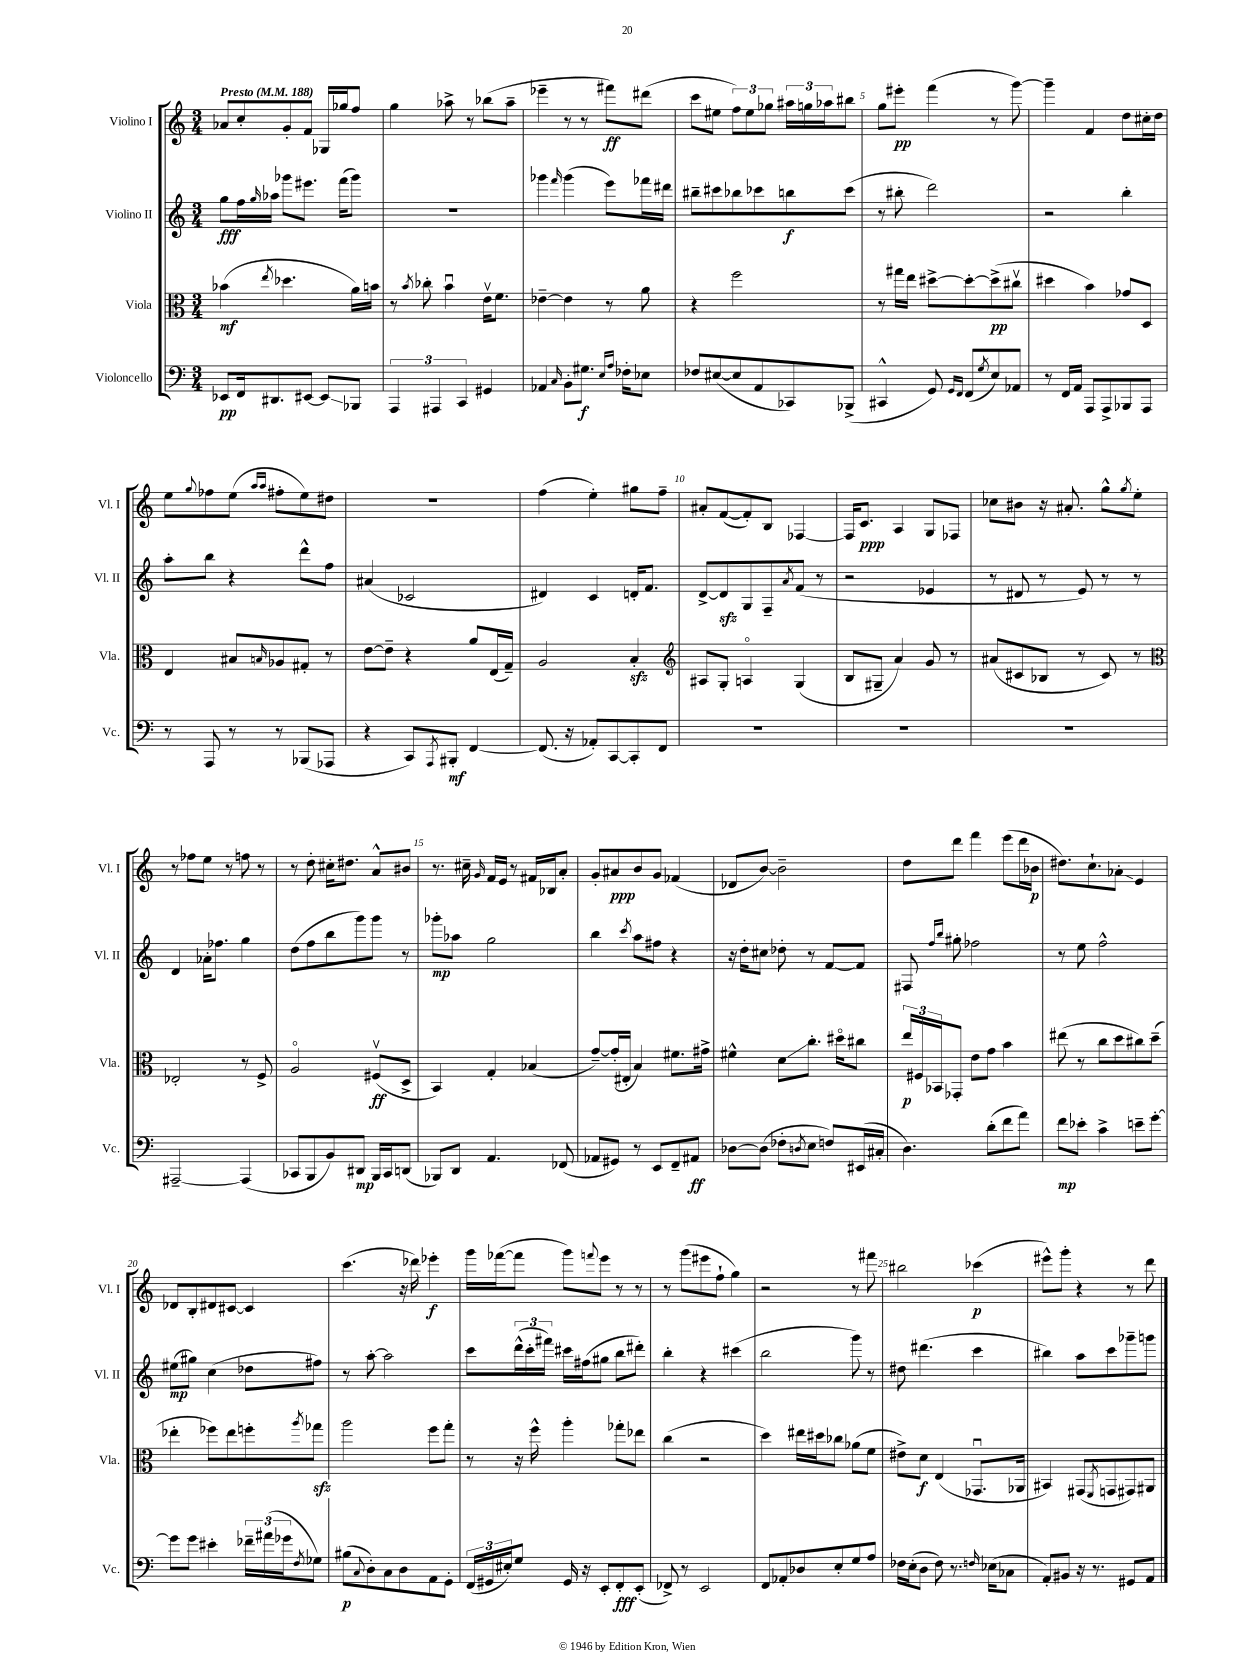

**kern	**kern	**kern	**kern
*staff4	*staff3	*staff2	*staff1
*clefF4	*clefC3	*clefG2	*clefG2
*k[]	*k[]	*k[]	*k[]
*M3/4	*M3/4	*M3/4	*M3/4
*MM188	*MM188	*MM188	*MM188
8EE-	(4b-	8gg	8a-
16FF	.	16ff	8cc'
.	.	16qqgg	.
8.DD#	.	16aa-	.
.	8qee	.	.
.	4.dd-	8ggg-	8g'
[8EE#	.	8.eee#	8f
8EE#]	.	.	16G-
.	.	(16fff	16gg-
8BBB-	16a)	8ggg-)	8ff
.	16b	.	.
=	=	=	=
6AAA	8r	2.r	4gg
.	8qb	.	.
.	8cc-'	.	.
6AAA#	.	.	.
.	4bu	.	8aa-^
6CC	.	.	.
.	.	.	8r
4GG#	16ev	.	(8bb-
.	8.f	.	.
.	.	.	8aa-~
=	=	=	=
4AA-	[4e-~	4ggg-	4eee-~
16qqC	.	16qqfff	.
8BB'	4e-]	(4ggg-	8r
8.G#	.	.	8r
.	8r	8eee)	8fff#)
16qqE	.	.	.
16qqA	.	.	.
16F-'	.	.	.
8E-	8a	16fff-	(8ddd#
.	.	16ddd#	.
=	=	=	=
8F-	4r	8bb#~	8ccc
([8E#	.	8ccc#	8ee#
8E#]	2ff	8bb-	12ff)
.	.	.	12ee#
8AA	.	8ccc-	.
.	.	.	12gg-
8CC-)	.	8bb	24aa#
.	.	.	24gg
.	.	.	24aa-
(8BBB-^	.	(8ccc-	8bb#
=	=	=	=
4CC#^^	8r	8r	8gg
.	16gg#	8bb#'	8eee#'
.	16ee	.	.
8GG)	[8dd#^	2ddd)	(4fff
16qqGG	.	.	.
16qqFF	.	.	.
(8FF	8dd#'_	.	.
8qG	.	.	.
8E)	(8dd#^]	.	8r
8AA-	8cc#v	.	[8ggg)
=	=	=	=
8r	4dd#	2r	4ggg~]
16FF	.	.	.
16AA	.	.	.
8AAA	4b)	.	4f
8AAA^	.	.	.
8BBB-	8g-	4bb'	8dd
8AAA	8D	.	16cc#'
.	.	.	16dd
=	=	=	=
8r	4E	8aa'	8ee
.	.	.	8qqgg
8AAA	.	8bb	8ff-
8r	8B#	4r	(8ee
.	.	.	16qqaa
.	16qqB	.	16qqaa
8r	8A-	.	8ff#'
(8BBB-	8G#'	8ddd^^	8ee)
8AAA-	8r	8ff	8dd#
=	=	=	=
4r	[8e	(4a#	2.r
.	8e~]	.	.
8CC)	4r	2c-	.
8qAAA	.	.	.
8BBB#'	.	.	.
[4FF	8a	.	.
.	(16E	.	.
.	16G~)	.	.
=	=	=	=
(8.FF]	2A	4d#)	(4ff
16r	.	.	.
8AA-')	.	4c	4ee')
[8CC	.	.	.
8CC']	4B'	16d'	8gg#
.	.	8.f	.
8FF	.	.	8ff~
=	=	=	=
*	*clefG2	*	*
2.r	8A#	[8d^	8a#'
.	8G'	8d]	([8f
.	4Ao	8G	8f'])
.	.	8F~	8B
.	.	8qa	.
.	(4G	(8f	[4F-
.	.	8r	.
=	=	=	=
2.r	8B	2r	16F-]
.	.	.	8.c
.	8G#~	.	.
.	4a)	.	4A
.	8g	4e-	8G
.	8r	.	8F-
=	=	=	=
2.r	(8a#	8r	8cc-
.	8c#	8d#	8b#
.	8B-	8r	16r
.	.	.	8.a#'
.	8r	8e)	.
.	8c#)	8r	8gg^^
.	.	.	8qgg
.	8r	8r	8ee'
=	=	=	=
*	*clefC3	*	*
[2AAA#~	2E-'	4d	8r
.	.	.	8ff-
.	.	16a-'	8ee
.	.	8.ff-	.
.	.	.	8r
(4AAA#]	8r	4gg	8ff
.	8F^	.	8r
=	=	=	=
8CC-	2Ao	(8dd	8r
8BBB	.	8ff	8dd'
8BB)	.	8bb	16cc#'
.	.	.	8.dd#
8DD#	.	8ggg)	.
16BBB	(8F#v	8ggg	8a^^
16CC-	.	.	.
(8DD	8D^	8r	8b#
=	=	=	=
8BBB-)	4BB)	8ggg-'	8.r
8DD	.	8aa-	.
.	.	.	16cc#~
.	.	.	16qqg
4.AA	4G'	2gg	16f
.	.	.	16e
.	.	.	8r
.	(4B-	.	16f#
.	.	.	16B-
(8FF-	.	.	8a'
=	=	=	=
8AA-	[8g~)	4bb	8g'
8GG#)	(16g']	.	8a#
.	16E#'	.	.
.	.	8qccc	.
8r	4B)	8aa	8b
8EE	.	8ff#	8g
8FF~	8.f#	4r	(4f-
8AA#	.	.	.
.	16g#^	.	.
=	=	=	=
[8D-	4f#^^	16r	8d-
.	.	16dd'	.
(8D-]	.	8cc#	[8b)
8F-'	8d	8dd-'	2b~]
8qD	.	.	.
8E	8.cc'	8r	.
8F)	.	[8f	.
.	16dd#o	.	.
(16EE#	8cc#	8f]	.
16C#'	.	.	.
=	=	=	=
4.D)	24ee	8F#	8dd
.	24F#	.	.
.	24BB-	.	.
.	.	16qqff	.
.	.	16qqbb	.
.	8GG-'	8gg#'	8ddd
.	8e	2ff-	4fff
(8d'	8g	.	.
8f	4b	.	(8eee
8a)	.	.	16ddd
.	.	.	16b-
=	=	=	=
8f	(8ee#	8r	8.dd#)
8e-'	8r	8ee	.
.	.	.	8.cc`
4c^	8cc	2ff^^	.
.	8dd	.	8a-'
8e~	8cc#)	.	4e
[8g'	(8dd~	.	.
=	=	=	=
8g]	4ee-'	(8ee#	8d-
8g	.	8gg#)	8B'
4e#'	8ff-)	(4cc	8d#
.	8ee-	.	[8c#
24f-~	8ff'	8dd-	4c#]
(24a#	.	.	.
24g-	.	.	.
8qF	8qaa	.	.
8G-)	8gg-	8ff#)	.
=	=	=	=
(8B#	2aa	8r	(4.ccc
8qqC	.	.	.
8D')	.	[8aa'	.
8C	.	2aa]	.
8D	.	.	16r
.	.	.	16ddd-)
8AA	8ff	.	4eee-'
8GG'	8gg'	.	.
=	=	=	=
(24FF	8r	8ccc	16ggg
24GG#	.	.	.
.	.	.	([16fff-
24E#')	.	.	.
8G	16r	(24ddd^^	8fff-]
.	.	24ccc'	.
.	16ff^^	.	.
.	.	24fff#)	.
16GG#	4aa'	16ccc#	8ggg)
16r	.	(16ff#	.
.	.	.	8qqfff
8EE'	.	8gg#	8eee
8FF'	8gg-'	8bb	8r
(8EE'	8ee-	8ddd#')	8r
=	=	=	=
8FF-^)	(4cc	4bb'	8r
8r	.	.	(8ggg
2EE	2r	4r	8eee#
.	.	.	8ff`
.	.	(4ccc#	4gg)
=	=	=	=
8FF	4dd)	2bb	2r
8AA-'	.	.	.
8D-	16ee#	.	.
.	16dd#	.	.
8E'	8cc-	.	.
8G	(8a-	8ggg)	8r
8A	8f	8r	8fff#
=	=	=	=
16F-	8e#^)	8dd#	2bb#
(16E'	.	.	.
8D	8d	(4.ddd#	.
8F-)	(4E	.	.
8.r	.	.	.
.	8.GG-u	4ccc	(4ccc-
16qqF	.	.	.
(16E-	.	.	.
8C-	.	.	.
.	16AA-	.	.
=	=	=	=
8AA')	4BB#)	4bb#)	8eee#^^)
8BB#	.	.	8ggg'
16r	(8GG#	8aa	4r
8.r	.	.	.
.	8qFF	.	.
.	8GG	8ccc	.
8GG#	8GG#)	8ggg-~	8r
8AA	8AA#	8ggg	8ddd
==	==	==	==
*-	*-	*-	*-
